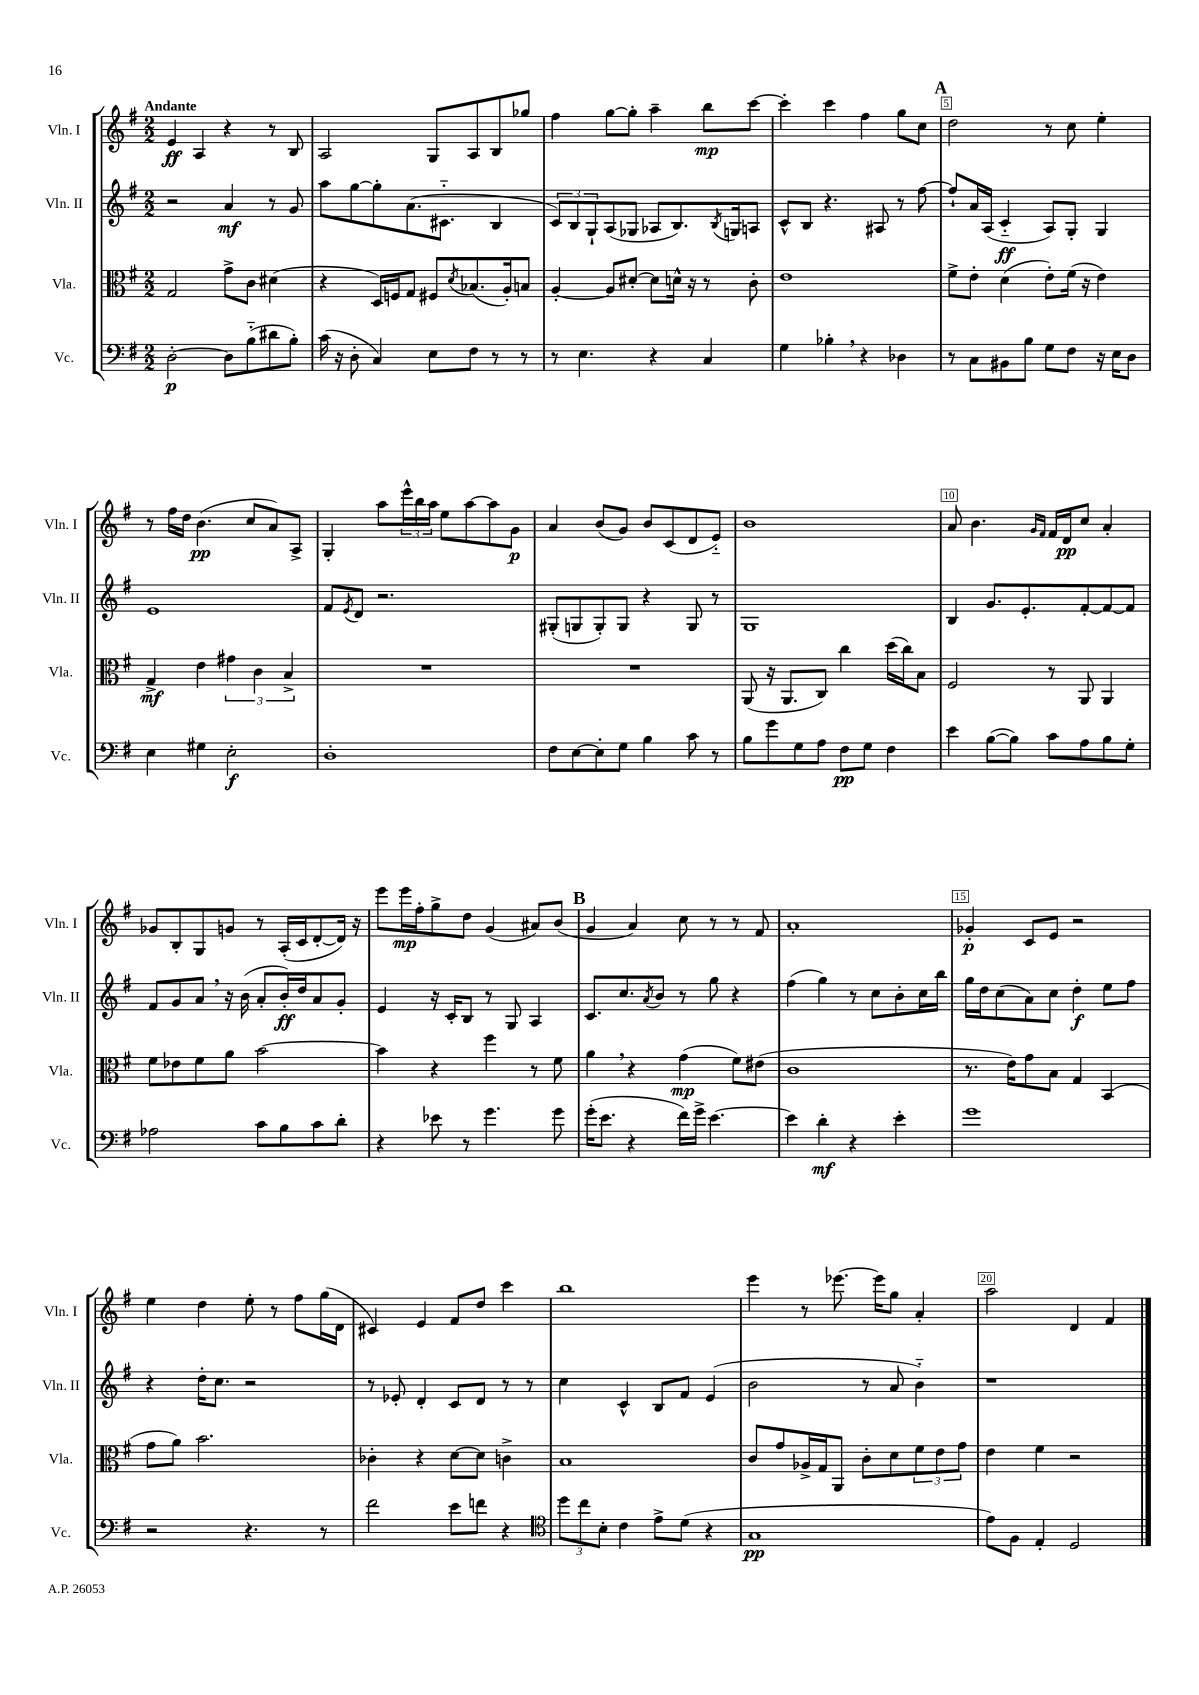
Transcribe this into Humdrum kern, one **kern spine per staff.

**kern	**dynam	**kern	**dynam	**kern	**dynam	**kern	**dynam
*part4	*part4	*part3	*part3	*part2	*part2	*part1	*part1
*staff4	*staff4	*staff3	*staff3	*staff2	*staff2	*staff1	*staff1
*I"Vc.	*	*I"Vla.	*	*I"Vln. II	*	*I"Vln. I	*
*I'Vc.	*	*I'Vla.	*	*I'Vln. II	*	*I'Vln. I	*
*clefF4	*	*clefC3	*	*clefG2	*	*clefG2	*
*k[f#]	*	*k[f#]	*	*k[f#]	*	*k[f#]	*
*M2/2	*	*M2/2	*	*M2/2	*	*M2/2	*
=1	=1	=1	=1	=1	=1	=1	=1
!	!	!	!	!	!	!LO:TX:a:B:t=Andante	!
[2D'\	p	2G/	.	2r	.	4e/	ff
.	.	.	.	.	.	4A/	.
8D\L]	.	8g^\L	.	4a/	mf	4r	.
(8B\	.	8c\J	.	.	.	.	.
8d#X\	.	(4d#X\	.	8r	.	8r	.
8B'\J)	.	.	.	8g/	.	8B/	.
=2	=2	=2	=2	=2	=2	=2	=2
(16c\	.	4r	.	8aa\L	.	2A/	.
16r	.	.	.	.	.	.	.
8D'\	.	.	.	[8gg\	.	.	.
4C/)	.	16D/LL)	.	8gg'\]	.	.	.
.	.	16Fn/J	.	.	.	.	.
.	.	8G/J	.	(8.a\	.	.	.
8E\L	.	8F#X/L	.	.	.	8G/L	.
.	.	.	.	8.c#X\J	.	.	.
.	.	8qd/	.	.	.	.	.
8F#\J	.	(8.B-X/	.	.	.	8A/	.
8r	.	.	.	4B/	.	8B/	.
.	.	16A'/k)	.	.	.	.	.
8r	.	8Bn/J	.	.	.	8gg-X/J	.
=3	=3	=3	=3	=3	=3	=3	=3
8r	.	[4A'/	.	12c/L)	.	4ff#\	.
.	.	.	.	12B/	.	.	.
4.E\	.	.	.	.	.	.	.
.	.	.	.	12G`/	.	.	.
.	.	8A/L]	.	(8A/	.	[8gg\L	.
.	.	[8d#X'/J	.	8G-X/J	.	8gg'\J]	.
4r	.	8d#\L]	.	8A-X/L	.	4aa~\	.
.	.	16dn^^\Jk	.	8.B/)	.	.	.
.	.	16r	.	.	.	.	.
4C/	.	8r	.	.	.	8bb\L	mp
.	.	.	.	8qB/	.	.	.
.	.	.	.	16Gn/k	.	.	.
.	.	8c'\	.	8An/J	.	[8ccc\J	.
=4	=4	=4	=4	=4	=4	=4	=4
4G\	.	1e	.	8c^^/L	.	4ccc'\]	.
.	.	.	.	8B/J	.	.	.
4B-X',\	.	.	.	4.r	.	4ccc\	.
4r	.	.	.	.	.	4ff#\	.
.	.	.	.	8A#X/	.	.	.
4D-X\	.	.	.	8r	.	8gg\L	.
.	.	.	.	[8ff#\	.	8cc\J	.
!!LO:REH:place=s1:t=A
=5	=5	=5	=5	=5	=5	=5	=5
8r	.	8f#^\L	.	8ff#`/L]	.	2dd\	.
8C\L	.	8e'\J	.	16a/L	.	.	.
.	.	.	.	(16A/JJ	.	.	.
8BB#X\	.	(4d\	.	4c/	ff	.	.
8B\J	.	.	.	.	.	.	.
8G\L	.	8e'\L)	.	8A/L)	.	8r	.
8F#\J	.	(16f#\Jk	.	8G'/J	.	8cc\	.
.	.	16r	.	.	.	.	.
16r	.	4e\)	.	4G/	.	4ee'\	.
16E\KL	.	.	.	.	.	.	.
8D\J	.	.	.	.	.	.	.
!!LO:LB:g=z
=6	=6	=6	=6	=6	=6	=6	=6
4E\	.	4G^/	mf	1e	.	8r	.
.	.	.	.	.	.	16ff#\LL	.
.	.	.	.	.	.	16dd\JJ	.
4G#X\	.	4e\	.	.	.	(4.b\	pp
2E'\	f	6g#X\	.	.	.	.	.
.	.	.	.	.	.	8cc/L	.
.	.	6c\	.	.	.	.	.
.	.	.	.	.	.	8a/)	.
.	.	6B^/	.	.	.	.	.
.	.	.	.	.	.	8A^/J	.
=7	=7	=7	=7	=7	=7	=7	=7
1D'	.	1r	.	8f#/L	.	4G'/	.
.	.	.	.	8qe/	.	.	.
.	.	.	.	8d/J	.	.	.
.	.	.	.	2.r	.	8aa\L	.
.	.	.	.	.	.	24eee^^\L	.
.	.	.	.	.	.	24bb\	.
.	.	.	.	.	.	24aa\JJ	.
.	.	.	.	.	.	8ee\L	.
.	.	.	.	.	.	[8aa\	.
.	.	.	.	.	.	8aa\]	.
.	.	.	.	.	.	8g\J	p
=8	=8	=8	=8	=8	=8	=8	=8
8F#\L	.	1r	.	(8G#X'/L	.	4a/	.
[8E\	.	.	.	8Gn/	.	.	.
8E'\]	.	.	.	8G'/)	.	(8b/L	.
8G\J	.	.	.	8G/J	.	8g/J)	.
4B\	.	.	.	4r	.	8b/L	.
.	.	.	.	.	.	(8c/	.
8c\	.	.	.	8G/	.	8d/	.
8r	.	.	.	8r	.	8e/J)	.
=9	=9	=9	=9	=9	=9	=9	=9
8B\L	.	(8AA/	.	1G	.	1b	.
8g\	.	16r	.	.	.	.	.
.	.	8.AA/L	.	.	.	.	.
8G\	.	.	.	.	.	.	.
8A\J	.	8C/J)	.	.	.	.	.
8F#\L	pp	4cc\	.	.	.	.	.
8G\J	.	.	.	.	.	.	.
4F#\	.	(16dd\LL	.	.	.	.	.
.	.	16cc\J)	.	.	.	.	.
.	.	8B\J	.	.	.	.	.
=10	=10	=10	=10	=10	=10	=10	=10
4e\	.	2F#/	.	4B/	.	8a/	.
.	.	.	.	.	.	4.b\	.
([8B\L	.	.	.	8.g/L	.	.	.
8B\J])	.	.	.	.	.	.	.
.	.	.	.	8.e'/	.	.	.
.	.	.	.	.	.	16qqg/LL	.
.	.	.	.	.	.	16qqf#/JJ	.
8c\L	.	8r	.	.	.	16f#/LL	.
.	.	.	.	.	.	16d/J	pp
8A\	.	8AA/	.	[8f#'/	.	8cc/J	.
8B\	.	4AA/	.	8f#/_	.	4a'/	.
8G'\J	.	.	.	8f#/J]	.	.	.
!!LO:LB:g=z
=11	=11	=11	=11	=11	=11	=11	=11
2A-X\	.	8f#\L	.	8f#/L	.	8g-X/L	.
.	.	8e-X\	.	8g/	.	8B'/	.
.	.	8f#\	.	8a,/J	.	8G/	.
.	.	8a\J	.	16r	.	8gn/J	.
.	.	.	.	(16b\	.	.	.
8c\L	.	[2b\	.	8a'/L	.	8r	.
8B\	.	.	.	16b'/L)	ff	(16A'/LL	.
.	.	.	.	16dd/J	.	16c/J	.
8c\	.	.	.	8a/	.	[8d'/	.
8d'\J	.	.	.	8g'/J	.	16d/Jk])	.
.	.	.	.	.	.	16r	.
=12	=12	=12	=12	=12	=12	=12	=12
4r	.	4b\]	.	4e/	.	8eee\L	.
.	.	.	.	.	.	16eee\L	mp
.	.	.	.	.	.	16ff#'\J	.
8e-X\	.	4r	.	16r	.	8gg^\	.
.	.	.	.	16c'/KL	.	.	.
8r	.	.	.	8B/J	.	8dd\J	.
4.g\	.	4ff#\	.	8r	.	(4g/	.
.	.	.	.	8G/	.	.	.
.	.	8r	.	4A/	.	8a#X/L)	.
8g\	.	8f#\	.	.	.	(8b/J	.
!!LO:REH:place=s1:t=B
=13	=13	=13	=13	=13	=13	=13	=13
(16g'\KL	.	4a,\	.	8.c/L	.	4g/	.
8.e\J	.	.	.	.	.	.	.
.	.	.	.	8.cc/	.	.	.
4r	.	4r	.	.	.	4a/)	.
.	.	.	.	8qa/	.	.	.
.	.	.	.	8b/J	.	.	.
16f#\LL)	.	(4g\	mp	8r	.	8cc\	.
16g^\JJ	.	.	.	.	.	.	.
[4.e\	.	.	.	8gg\	.	8r	.
.	.	8f#\L)	.	4r	.	8r	.
.	.	(8e#X\J	.	.	.	8f#/	.
=14	=14	=14	=14	=14	=14	=14	=14
4e\]	.	1c	.	(4ff#\	.	1a'	.
4d'\	mf	.	.	4gg\)	.	.	.
4r	.	.	.	8r	.	.	.
.	.	.	.	8cc\L	.	.	.
4e'\	.	.	.	8b'\	.	.	.
.	.	.	.	16cc\L	.	.	.
.	.	.	.	16bb\JJ	.	.	.
=15	=15	=15	=15	=15	=15	=15	=15
1g	.	8.r	.	16gg\LL	.	4g-X'/	p
.	.	.	.	16dd\J	.	.	.
.	.	.	.	(8cc\	.	.	.
.	.	16e\KL)	.	.	.	.	.
.	.	8g\	.	8a\)	.	8c/L	.
.	.	8B\J	.	8cc\J	.	8e/J	.
.	.	4G/	.	4dd'\	f	2r	.
.	.	(4BB/	.	8ee\L	.	.	.
.	.	.	.	8ff#\J	.	.	.
!!LO:LB:g=z
=16	=16	=16	=16	=16	=16	=16	=16
2r	.	8g\L	.	4r	.	4ee\	.
.	.	8a\J)	.	.	.	.	.
.	.	2.b\	.	16dd'\KL	.	4dd\	.
.	.	.	.	8.cc\J	.	.	.
4.r	.	.	.	2r	.	8ee'\	.
.	.	.	.	.	.	8r	.
.	.	.	.	.	.	8ff#\L	.
8r	.	.	.	.	.	(16gg\L	.
.	.	.	.	.	.	16d\JJ	.
=17	=17	=17	=17	=17	=17	=17	=17
2f#\	.	4c-X'\	.	8r	.	4c#X/)	.
.	.	.	.	8e-X'/	.	.	.
.	.	4r	.	4d'/	.	4e/	.
8e\L	.	[8d\L	.	8c/L	.	8f#/L	.
8fn\J	.	8d\J]	.	8d/J	.	8dd/J	.
4r	.	4cn^\	.	8r	.	4ccc\	.
.	.	.	.	8r	.	.	.
=18	=18	=18	=18	=18	=18	=18	=18
*clefC4	*	*	*	*	*	*	*
12dd\L	.	1B	.	4cc\	.	1bb	.
12cc\	.	.	.	.	.	.	.
12B'\J	.	.	.	.	.	.	.
4c\	.	.	.	4c^^/	.	.	.
8e^\L	.	.	.	8B/L	.	.	.
(8d\J	.	.	.	8f#/J	.	.	.
4r	.	.	.	(4e/	.	.	.
=19	=19	=19	=19	=19	=19	=19	=19
1G	pp	8c/L	.	2b\	.	4eee\	.
.	.	8g/	.	.	.	.	.
.	.	16A-X^/L	.	.	.	8r	.
.	.	16G/J	.	.	.	.	.
.	.	8AA/J	.	.	.	[8.eee-X\	.
.	.	8c'\L	.	8r	.	.	.
.	.	.	.	.	.	16eee-\KL]	.
.	.	8d\	.	8a/	.	8gg\J	.
.	.	12f#\	.	4b\)	.	4a'/	.
.	.	12e\	.	.	.	.	.
.	.	12g\J	.	.	.	.	.
=20	=20	=20	=20	=20	=20	=20	=20
8e\L)	.	4e\	.	1r	.	2aa\	.
8F#\J	.	.	.	.	.	.	.
4E'/	.	4f#\	.	.	.	.	.
2D/	.	2r	.	.	.	4d/	.
.	.	.	.	.	.	4f#/	.
==	==	==	==	==	==	==	==
*-	*-	*-	*-	*-	*-	*-	*-
